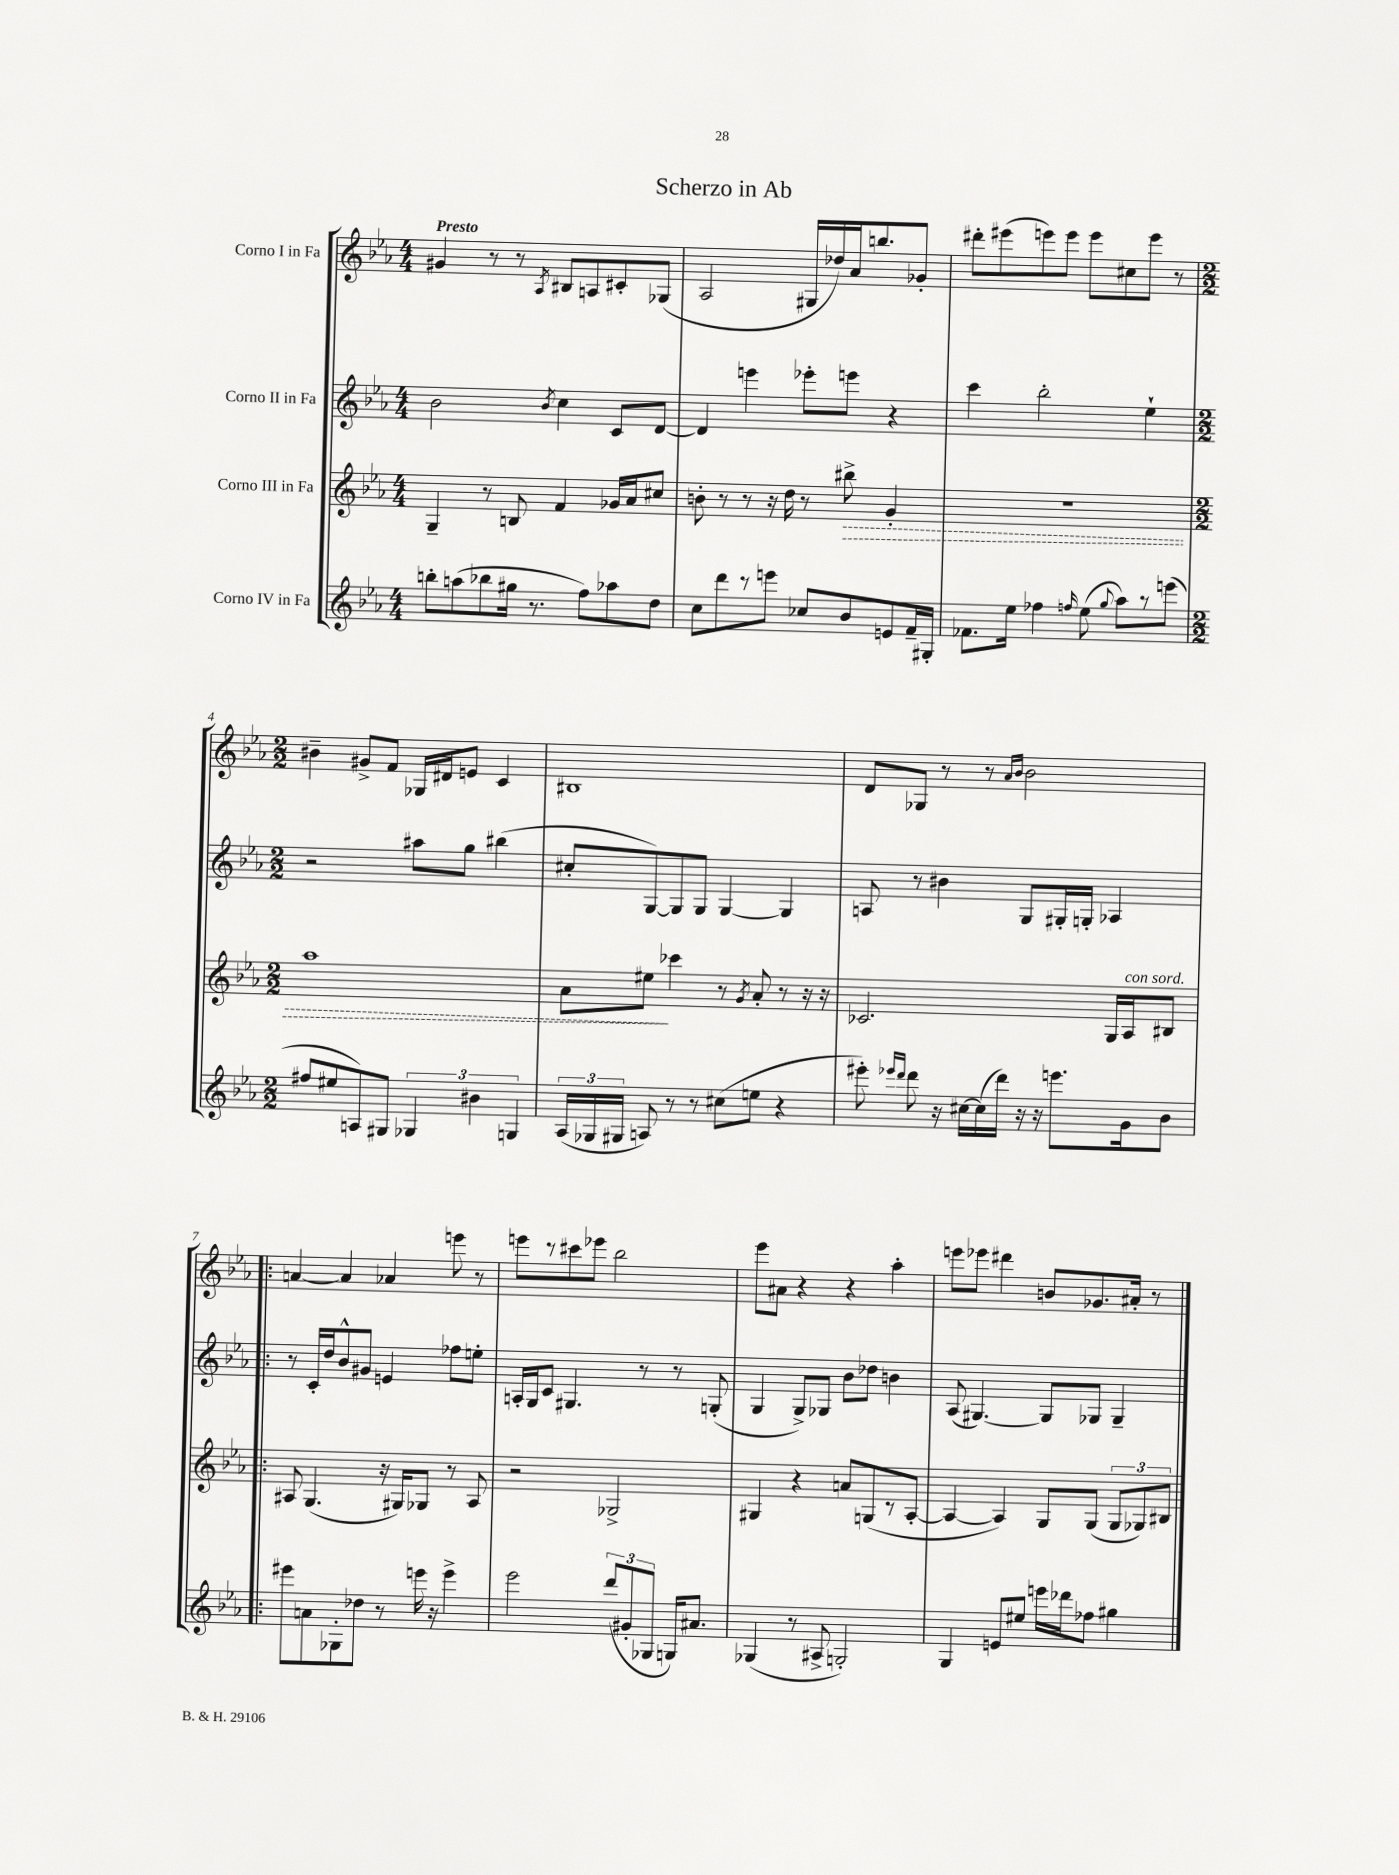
\header { title = "Scherzo in Ab" }
<<
\new StaffGroup <<
\new Staff = "s0" \with { instrumentName = "Corno I in Fa" } {
    \clef treble \key ees \major \numericTimeSignature \time 4/4 \tempo "Presto"
    \autoBeamOff gis'4 r8 r8 \acciaccatura { aes8 } bis8[ a8 cis'8-. ges8]( |
    aes2 gis16[ des''16) aes'16 b''8. ges'8]-. |
    dis'''8[-. eis'''8( e'''8) e'''8] e'''8[ cis''8 e'''8] r8 |
    \numericTimeSignature \time 2/2 bis'4-- gis'8[-> f'8] ges16[ dis'16 e'8] c'4 |
    bis1 |
    d'8[ ges8] r8 r8 \grace { aes'16[ bes'16] } bes'2 |
    \bar ".|:" a'4~ a'4 aes'4 e'''8 r8 |
    e'''8[ r8 cis'''8 ees'''8] bes''2 |
    ees'''8[ ais'8] r4 r4 aes''4-. |
    e'''8[ ees'''8] dis'''4 b'8[ ges'8. ais'16]-. r8 \bar "|." |
}
\new Staff = "s1" \with { instrumentName = "Corno II in Fa" } {
    \clef treble \key ees \major \numericTimeSignature \time 4/4
    \autoBeamOff bes'2 \acciaccatura { bes'8 } c''4 c'8[ d'8]~ |
    d'4 e'''4 ees'''8[-. e'''8] r4 |
    c'''4 bes''2-. ees''4-! |
    \numericTimeSignature \time 2/2 r2 ais''8[ g''8] bis''4( |
    cis''8[-. g8~) g8 g8] g4~ g4 |
    a8 r8 bis'4 g8[ gis16-. g16]-. aes4 |
    \bar ".|:" r8 c'16[-. d''16 bes'8-^ gis'8] e'4 fes''8[ e''8]-. |
    a16[-. g16 c'8] gis4. r8 r8 g8-.( |
    g4 g8[->) ges8] bes'8[ des''8] b'4 |
    aes8( gis4.~) gis8[ ges8] ges4-- \bar "|." |
}
\new Staff = "s2" \with { instrumentName = "Corno III in Fa" } {
    \clef treble \key ees \major \numericTimeSignature \time 4/4
    \autoBeamOff g4-- r8 b8 f'4 ges'16[ aes'16 cis''8] |
    b'8-. r8 r8 r16 d''16 r8 \once \override Hairpin.style = #'dashed-line bis''8->\> g'4-. |
    r1 |
    \numericTimeSignature \time 2/2 aes''1 |
    aes'8[ eis''8]\! ces'''4 r8 \acciaccatura { g'8 } aes'8-. r8 r16 r16 |
    ces'2. g16[ aes16^\markup { \italic "con sord." } bis8] |
    \bar ".|:" ais8 g4.( r16 gis16[) ges8] r8 ais8 |
    r2 ges2-> |
    gis4 r4 a'8[ g8( r8 aes8]~-. |
    aes4~ aes4) g8[ g8]( \tuplet 3/2 { g8[ ges8) bis8] } \bar "|." |
}
\new Staff = "s3" \with { instrumentName = "Corno IV in Fa" } {
    \clef treble \key ees \major \numericTimeSignature \time 4/4
    \autoBeamOff b''8[-. a''8( bes''8 gis''16] r8. f''8[) aes''8 d''8] |
    c''8[ d'''8 r8 e'''8] ces''8[ bes'8 e'8 f'16-- gis16]-. |
    fes'8.[ ees''16] fes''4 \grace { f''16 } ees''8( \appoggiatura { g''8 } aes''8[) r8 e'''8]( |
    \numericTimeSignature \time 2/2 fis''8[ eis''8 a8) gis8] \tuplet 3/2 { ges4 bis'4 g4 } |
    \tuplet 3/2 { aes16[( ges16 gis16] } a8) r8 r8 cis''8[( e''8] r4 |
    eis'''8-.) \grace { ees'''16[ d'''16] } d'''8 r16 cis''16[~ cis''16( d'''16]) r16 r16 e'''8.[ g'16 bes'8] |
    \bar ".|:" eis'''8[ a'8 ges8-. des''8] r8 e'''16 r16 e'''4-> |
    ees'''2 \tuplet 3/2 { d'''8[( gis'8-. ges8] } g16[) ais'8.] |
    ges4( r8 ais8-> g2-.) |
    g4 e'8[ eis''8] e'''16[ des'''16 fes''8] gis''4 \bar "|." |
}
>>
>>
